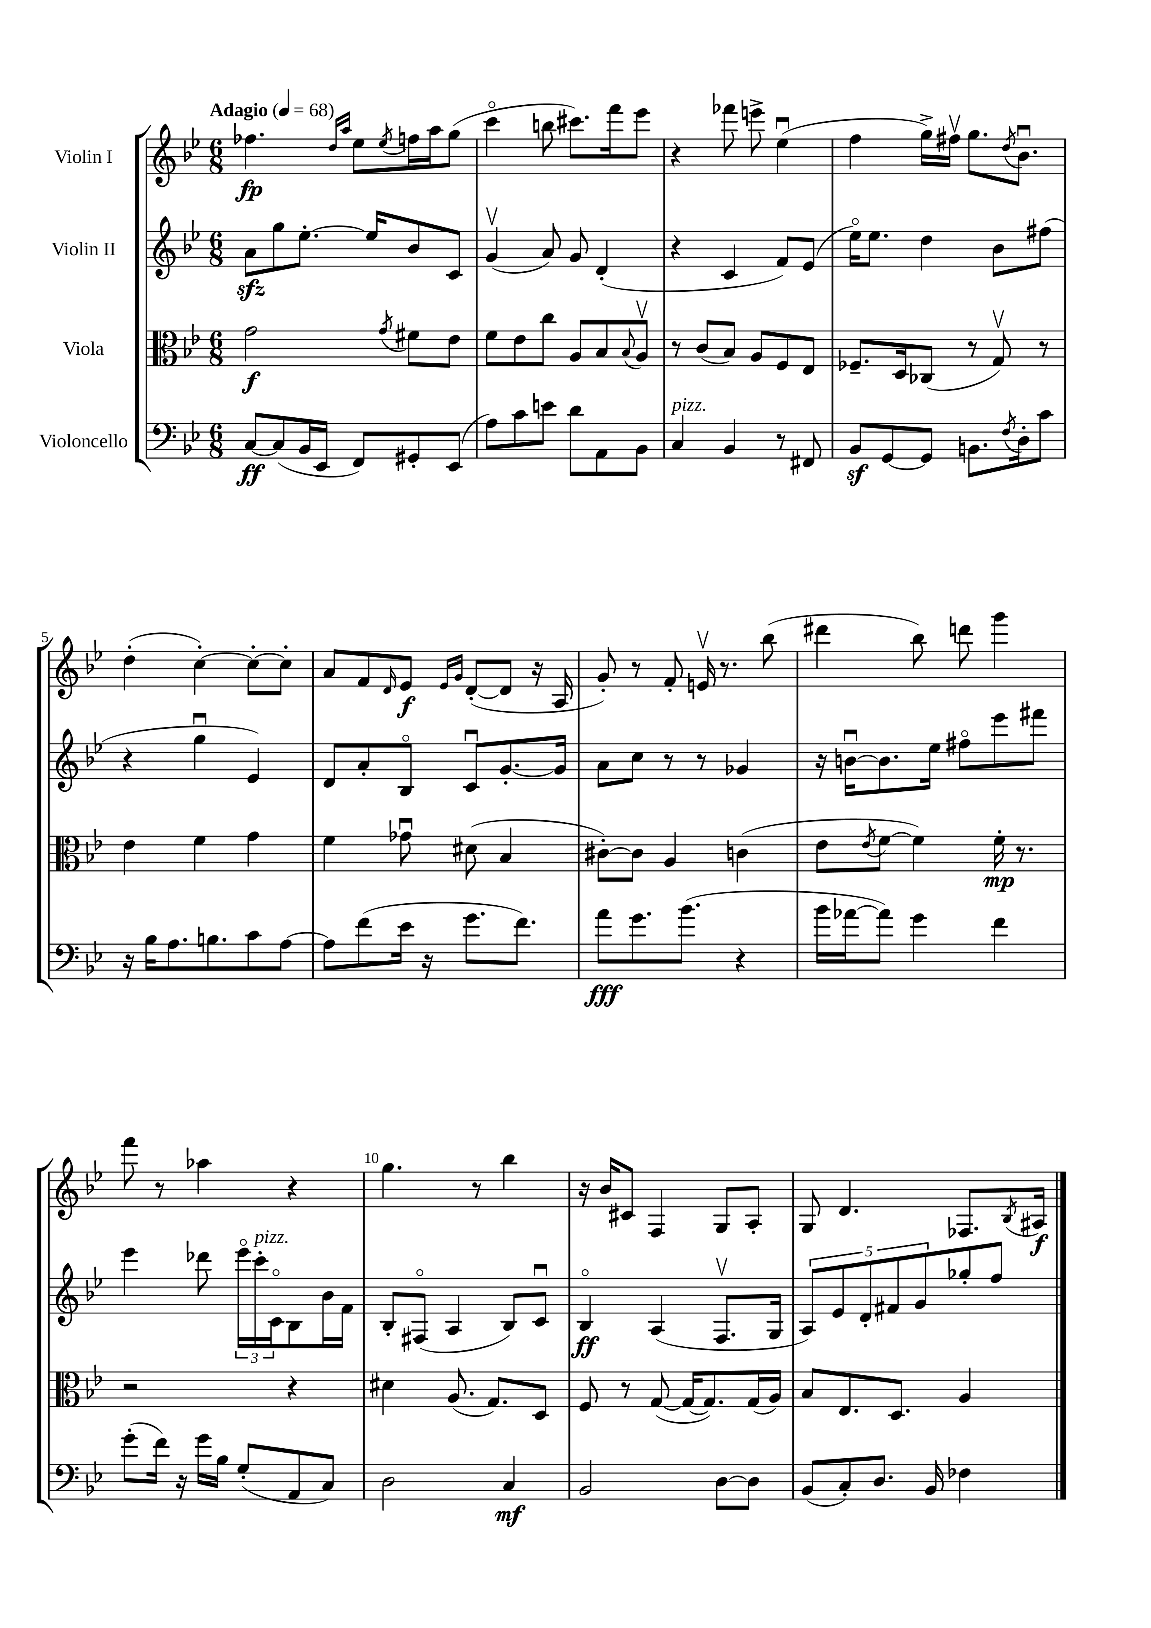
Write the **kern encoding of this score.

**kern	**kern	**kern	**kern
*staff4	*staff3	*staff2	*staff1
*clefF4	*clefC3	*clefG2	*clefG2
*k[b-e-]	*k[b-e-]	*k[b-e-]	*k[b-e-]
*M6/8	*M6/8	*M6/8	*M6/8
*MM68	*MM68	*MM68	*MM68
[8C	2g	8a	4.ff-
(8C]	.	8gg	.
16BB-	.	[8.ee-'	.
16EE-	.	.	.
.	.	.	16qqdd
.	.	.	16qqaa
8FF)	.	.	8ee-
.	.	16ee-]	.
.	8qg	.	8qee-
8GG#'	8f#	8b-	16ff
.	.	.	16aa
(8EE-	8e-	8c	(8gg
=	=	=	=
8A)	8f	(4gv	4ccco
8c	8e-	.	.
8e	8cc	8a)	8bb
8d	8A	8g	8.ccc#)
8AA	8B-	(4d'	.
.	.	.	16fff
.	8qqB-	.	.
8BB-	8Av	.	8eee-
=	=	=	=
4C	8r	4r	4r
.	(8c	.	.
4BB-	8B-)	4c	8fff-
.	8A	.	8eee^
8r	8F	8f)	(4ee-u
8FF#	8E-	(8e-	.
=	=	=	=
8BB-	8.F-~	16ee-o)	4ff
.	.	8.ee-	.
[8GG	.	.	.
.	16D	.	.
8GG]	(8C-	4dd	16gg^)
.	.	.	16ff#v
8.BB	8r	.	8.gg
.	8Gv)	8b-	.
8qF	.	.	8qdd
16D'	.	.	8.b-u
8c	8r	(8ff#	.
=	=	=	=
16r	4e-	4r	(4dd'
16B-	.	.	.
8.A	.	.	.
.	4f	4ggu	[4cc')
8.B	.	.	.
8c	4g	4e-)	8cc'_
[8A	.	.	8cc']
=	=	=	=
8A]	4f	8d	8a
(8f	.	8a'	8f
.	.	.	16qqd
16e-	8g-u	8B-o	8e-
16r	.	.	.
.	.	.	16qqe-
.	.	.	16qqg
8.g	(8d#	8cu	([8d'
.	4B-	[8.g'	8d]
8.f)	.	.	.
.	.	.	16r
.	.	16g]	16A
=	=	=	=
8a	[8c#')	8a	8g')
8.g	8c#]	8cc	8r
.	4A	8r	8f'
(8.b-	.	.	.
.	.	8r	16ev
.	.	.	8.r
4r	(4c	4g-	.
.	.	.	(8bb-
=	=	=	=
16b-	8e-	16r	4ddd#
[16a-	.	[16bu	.
.	8qe-	.	.
8a-])	[8f	8.b]	.
4g	4f])	.	8bb-)
.	.	16ee-	.
.	.	8ff#o	8ddd
4f	16f'	8eee-	4ggg
.	8.r	.	.
.	.	8fff#	.
=	=	=	=
(8g'	2r	4eee-	8fff
16f)	.	.	8r
16r	.	.	.
16g	.	8ddd-	4aa-
16B-	.	.	.
(8G'	.	24eee-o	.
.	.	24ccc'	.
.	.	24co	.
8AA	4r	8B-	4r
8C)	.	16b-	.
.	.	16f	.
=	=	=	=
2D	4d#	8B-'	4.gg
.	.	(8F#o	.
.	(8.A	4A	.
.	.	.	8r
.	8.G)	.	.
4C	.	8B-)	4bb-
.	8D	8cu	.
=	=	=	=
2BB-	8F	4B-o	16r
.	.	.	16b-
.	8r	.	8c#
.	([8G	(4A	4F
.	16G_	.	.
.	8.G])	.	.
[8D	.	8.Fv	8G
8D]	(16G	.	8A'
.	16A)	16G	.
=	=	=	=
(8BB-	8B-	10A)	8G
.	.	10e-	.
8C')	8.E-	.	4.d
.	.	10d'	.
8.D	.	.	.
.	.	10f#	.
.	8.D	.	.
.	.	10g	.
16BB-	.	.	.
4F-	4A	8gg-'	8.F-
.	.	8ff	.
.	.	.	8qB-
.	.	.	16A#
==	==	==	==
*-	*-	*-	*-
